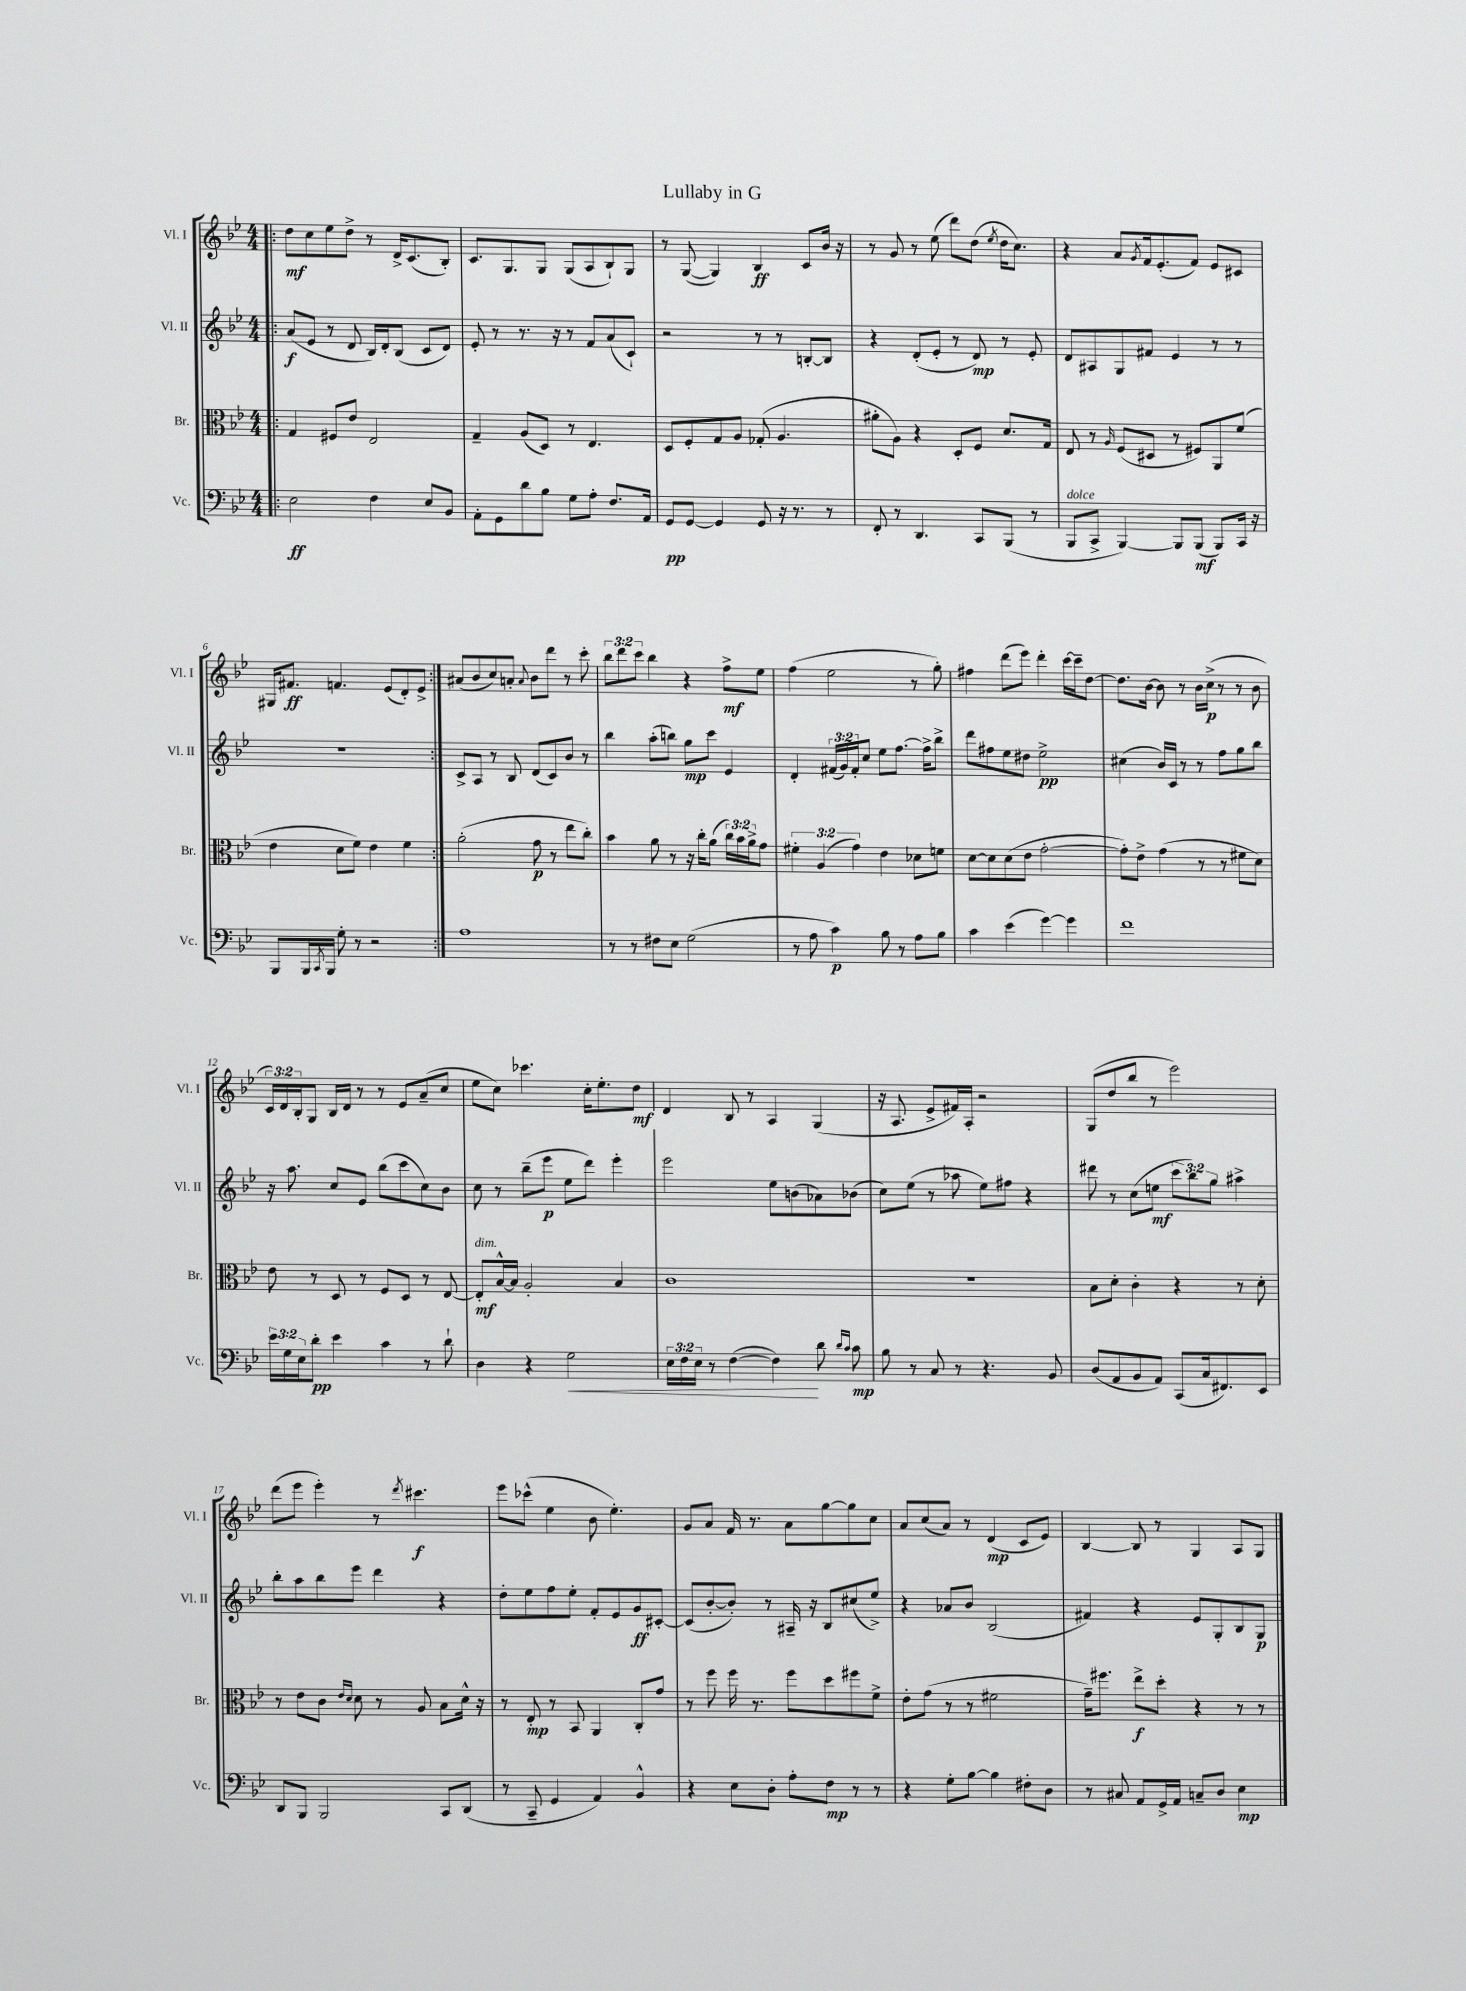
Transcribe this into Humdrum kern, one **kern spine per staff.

**kern	**kern	**kern	**kern
*staff4	*staff3	*staff2	*staff1
*clefF4	*clefC3	*clefG2	*clefG2
*k[b-e-]	*k[b-e-]	*k[b-e-]	*k[b-e-]
*M4/4	*M4/4	*M4/4	*M4/4
=!|:	=!|:	=!|:	=!|:
2E-	4G	(8a	8dd
.	.	8e-	8cc
.	8F#	8r	8ee-
.	8e-	8d	8dd^
4F	2E-	16B-)	8r
.	.	16d'	.
.	.	(8B-	16d^
.	.	.	(8.c
8E-	.	8c	.
8BB-	.	8d)	8B-')
=	=	=	=
8AA'	4G~	8e-'	8.c
8GG	.	8r	.
.	.	.	8.G
8d	(8A	8.r	.
8B-	8D)	.	8G
.	.	16r	.
8G	8r	8r	(8G
8A'	4.E-	8f	8A
8.F	.	(8a	8B-`)
.	.	8c`)	8G
16AA	.	.	.
=	=	=	=
8GG	8D	2r	8r
[8GG	8F'	.	([8G
4GG]	8G	.	4G])
.	8A	.	.
8GG	(8G-'	8r	4B-
16r	4.A	8r	.
8.r	.	.	.
.	.	[8B'	8c
8r	.	8B]	16b-
.	.	.	16r
=	=	=	=
8FF'	8a#'	4r	8r
8r	8A)	.	8g
4.DD	4r	(8d'	8r
.	.	8e-'	(8ee-
.	8D'	8r	8ddd)
8CC	8F	8d)	(8dd
.	.	.	8qee-
(8BBB-	8.d	8r	16dd
.	.	.	8.cc)
8r	.	8e-'	.
.	16G	.	.
=	=	=	=
8BBB-	8E-	8d	4r
8CC^	8r	8A#	.
.	16qqA	.	.
[4BBB-)	(8F	8G	8a
.	.	.	8qg
.	8D#	8f#	16f
.	.	.	(8.e-'
8BBB-]	8r	4e-	.
(8BBB-	8F#)	.	8f)
8BBB-)	8AA	8r	8e-
16CC	(8f	8r	8c#
16r	.	.	.
=	=	=	=
8BBB-	4e-	1r	16G#
.	.	.	8.f#
16BBB-	.	.	.
8qCC	.	.	.
16BBB-	.	.	.
8G'	8d	.	4.f
8r	8f)	.	.
2r	4e-	.	.
.	.	.	(8e-
.	4f	.	8d')
.	.	.	8e-^
=:|!	=:|!	=:|!	=:|!
1A	(2a'	8c^	(8a#
.	.	8A	8b-
.	.	8r	8cc)
.	.	8B-	8a'
.	.	.	8qqa
.	8g	(8d	8b-
.	8r	8c)	8ddd
.	8ee-	8b-	8r
.	8cc')	8r	8ccc'
=	=	=	=
8r	4b-	4bb-	12bb-
.	.	.	12ddd
8r	.	.	.
.	.	.	12ccc
8F#	8a	(8aa'	4bb-
8E-	8r	8bb)	.
(2G	16r	8gg	4r
.	16cc'	.	.
.	(8a	8ccc	.
.	24cc)	4e-	8ff^
.	24b-	.	.
.	24a^	.	.
.	8g	.	8ee-
=	=	=	=
8r	6f#'	4d'	(4ff
8A	.	.	.
.	(6A	.	.
4c)	.	(24f#	2ee-
.	.	24g)	.
.	6g)	24f#'	.
.	.	8cc	.
8B-	4e-	8ee-	.
8r	.	[8.ff	.
8A	8d-	.	8r
.	.	16ff^]	.
8B-	8f	8bb-^	8gg')
=	=	=	=
4c	[8d	8ddd	4ff#
.	8d]	8ff#	.
(4e-	(8d	8ee-	(8ddd
.	8e-	8dd#	8eee-)
[4g)	[2g'	2ee-^	4ddd'
4g]	.	.	[16ccc
.	.	.	16ccc~]
.	.	.	[8dd
=	=	=	=
1f	8g'])	(4cc#	8.dd]
.	8e-^	.	.
.	.	.	[16b-
.	(4g	16b-)	8b-]
.	.	16c	.
.	.	8r	8r
.	8r	8r	16b-
.	.	.	(16cc^
.	8r	8ff	8r
.	8f#	8gg	8r
.	8d)	8bb-	8b-
=	=	=	=
24e-	8e-	16r	24c)
24G	.	.	24d
.	.	8.aa	.
24E-	.	.	24B-'
8d'	8r	.	8G
4e-	8D	8cc	16B-
.	.	.	16d
.	8r	8e-	8r
4c	8F	(8bb-	8r
.	8D	8ccc	8e-
8r	8r	8cc)	(8a~
8d`	[8E-	8b-	8cc
=	=	=	=
4D	8E-']	8cc	8ee-
.	[16B-^^	8r	8cc)
.	16B-]	.	.
4r	2A'	(8bb-~	4.ccc-
.	.	8eee-	.
2G	.	8ee-	.
.	.	8ddd)	16cc'
.	.	.	8.ee-'
.	4B-	4eee-'	.
.	.	.	8dd
=	=	=	=
24E-	1c	2eee-	4d
24F	.	.	.
24E-	.	.	.
8r	.	.	.
([4F	.	.	8B-
.	.	.	8r
4F])	.	8ee-	4A
.	.	(8b	.
8d	.	8a-)	(4G
16qqd	.	.	.
16qqc	.	.	.
8c	.	(8b-	.
=	=	=	=
8B-	1r	8cc)	16r
.	.	.	8.A
8r	.	(8ee-	.
8C	.	8r	8e-^
8r	.	8aa-	16f#)
.	.	.	16A'
4.r	.	8ee-)	2r
.	.	8ff#	.
.	.	4r	.
8BB-	.	.	.
=	=	=	=
(8D	8B-	8ddd#	(8G
8AA	8d'	8r	8dd
8BB-	4c'	(8cc	8bb-
8AA)	.	8ee	8r
(8CC	4r	12ccc	2eee-)
.	.	12bb-)	.
16C	.	.	.
.	.	12gg	.
8.FF#)	.	.	.
.	8r	4aa#^	.
8EE-	8d'	.	.
=	=	=	=
8DD	8r	8bb-'	(8ddd
8BBB-	8e-	8aa	8eee-
2BBB-	8c	8bb-	4eee-')
.	16qqe-	.	.
.	16qqd	.	.
.	8d	8eee-	.
.	8r	4ddd	8r
.	.	.	8qddd
.	8A	.	4.ccc#
8CC	8B-	4r	.
(8DD	16d^^	.	.
.	16r	.	.
=	=	=	=
8r	8r	8dd'	8eee-
8CC~	8E-'	8ee-	(8ccc-^^
4GG	8r	8ff	4ee-
.	8BB-	8ee-'	.
4AA)	4AA	8f'	8b-
.	.	8e-	4.ee-')
4BB-^^	8C'	8g	.
.	8g	[8c#'	.
=	=	=	=
4r	8r	(8c#]	8g
.	8ff	[8b-'	8a
8E-	16ff	8b-'])	16f
.	8.r	.	8.r
8D'	.	8r	.
8A'	8ff	16A#~	8a
.	.	16r	.
8F	8dd	8B-	[8gg
8r	8ff#	(8cc#	8gg]
8r	8f^	8ee-^)	8cc
=	=	=	=
4r	8e-'	4r	8a
.	(8g	.	(8cc
8G'	8r	8a-	8a)
[8B-	8r	8b-	8r
4B-]	2f#	(2B-	(4d
8F#'	.	.	8c
8D	.	.	8e-)
=	=	=	=
8r	16g~)	4f#)	[4B-
.	8.ff#	.	.
8C#	.	.	.
8AA	8ee-^	4r	8B-]
16GG^	8dd'	.	8r
16AA	.	.	.
8C~	4r	8e-	4G
8D	.	8G'	.
4E-	8r	8B-	8A
.	8r	8G	8G
==	==	==	==
*-	*-	*-	*-
